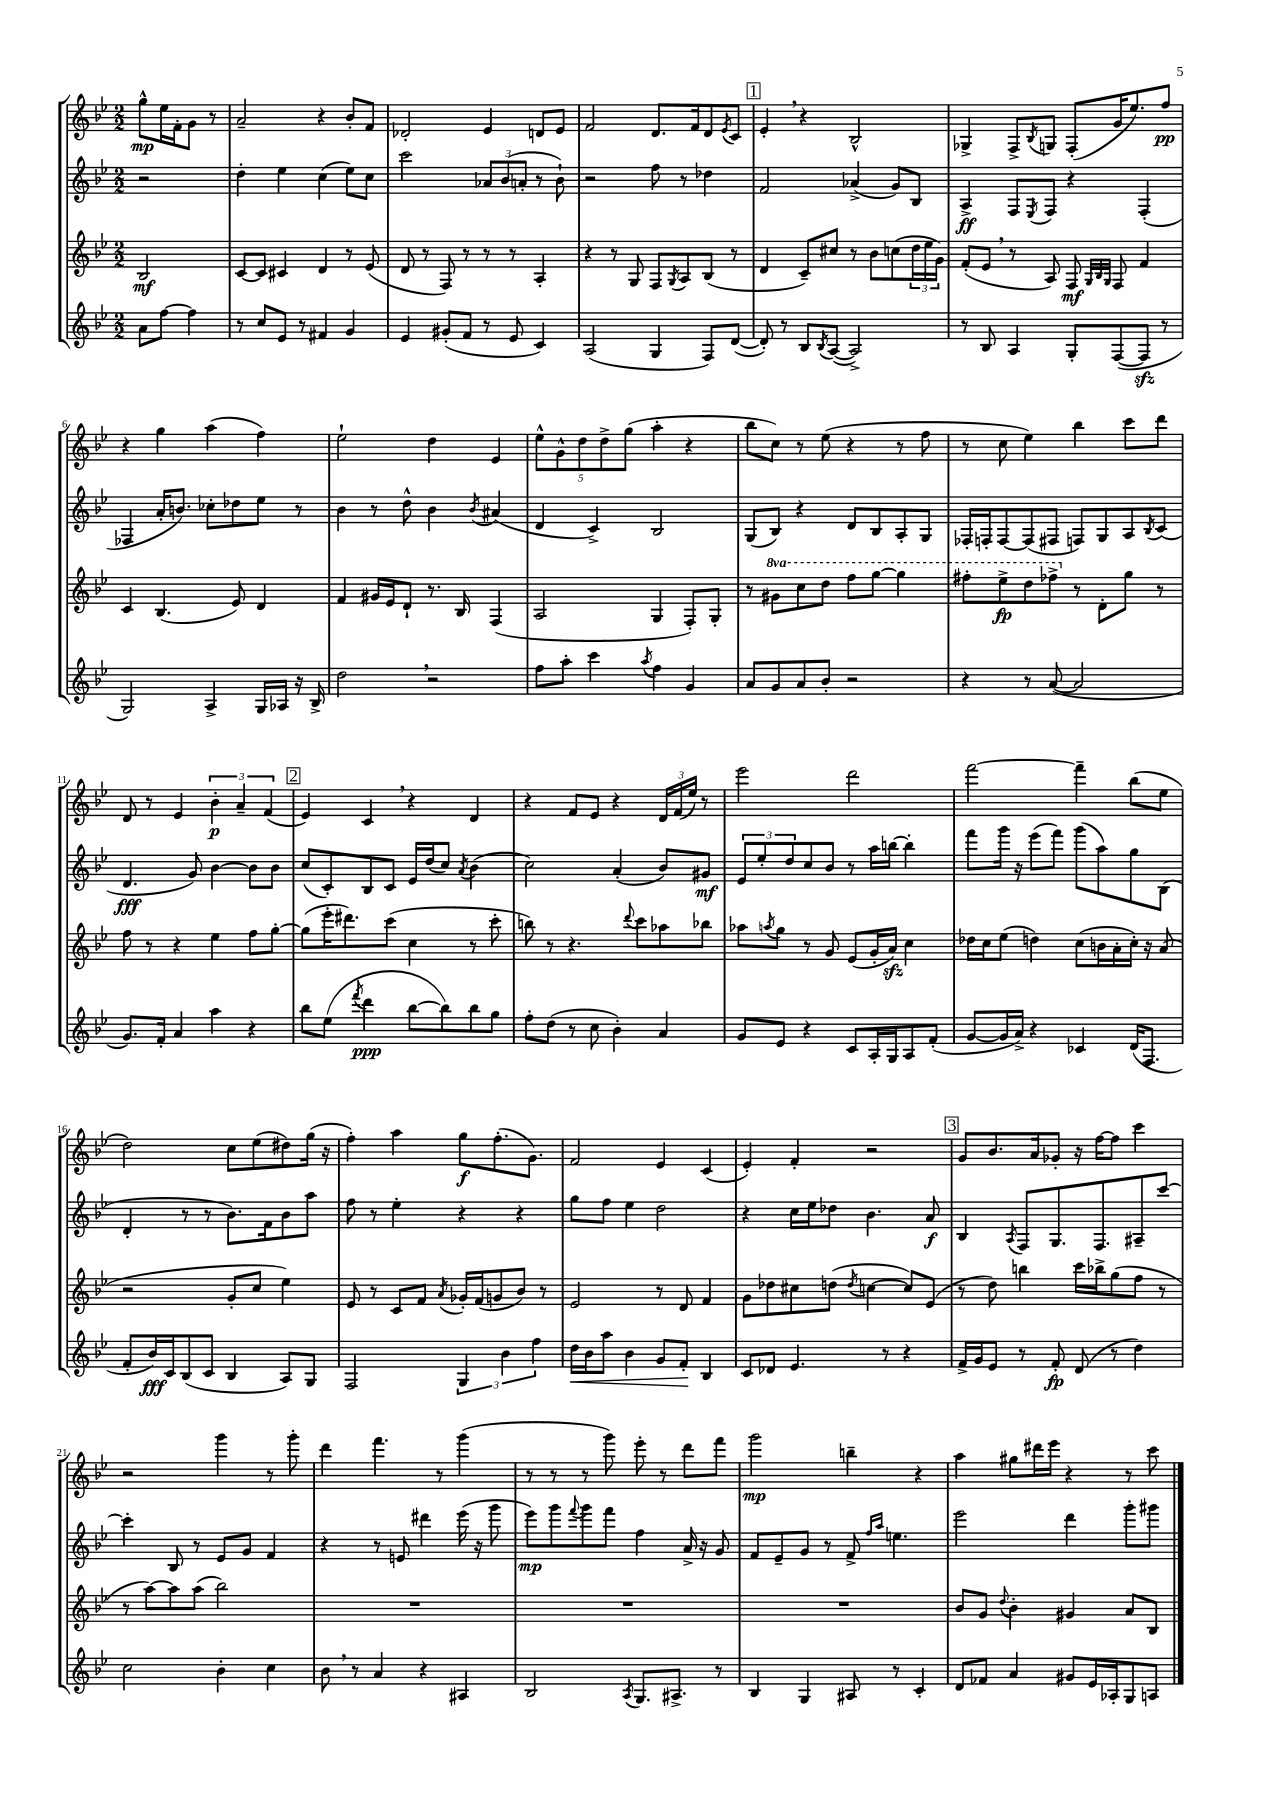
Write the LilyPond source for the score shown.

<<
\new StaffGroup <<
\new Staff = "s0" {
    \clef treble \key bes \major \numericTimeSignature \time 2/2 \partial 2
    g''8-^\mp ees''16 f'16-. g'8 r8 |
    a'2-- r4 bes'8-. f'8 |
    des'2-. ees'4 d'8 ees'8 |
    f'2 d'8. f'16 d'8 \acciaccatura { ees'8 } c'8 |
    \mark \markup { \box "1" } ees'4-. \breathe r4 bes2-^ |
    ges4-> f8-> \acciaccatura { bes8 } g8 f8-.( g'16 ees''8.) f''8\pp |
    r4 g''4 a''4( f''4) |
    ees''2-! d''4 ees'4 |
    \tuplet 5/4 { ees''8-^ g'8-^ d''8 d''8-> g''8( } a''4-. r4 |
    bes''8 c''8) r8 ees''8( r4 r8 f''8 |
    r8 c''8 ees''4) bes''4 c'''8 d'''8 |
    d'8 r8 ees'4 \tuplet 3/2 { bes'4-.\p a'4-- f'4( } |
    \mark \markup { \box "2" } ees'4) c'4 \breathe r4 d'4 |
    r4 f'8 ees'8 r4 \tuplet 3/2 { d'16 f'16( ees''16) } r8 |
    ees'''2 d'''2 |
    f'''2~ f'''4-- bes''8( ees''8 |
    d''2) c''8 ees''8( dis''8) g''16( r16 |
    f''4-.) a''4 g''8\f f''8.-.( g'8.) |
    f'2 ees'4 c'4( |
    ees'4-.) f'4-. r2 |
    \mark \markup { \box "3" } g'8 bes'8. a'16 ges'8-. r16 f''16~ f''8 c'''4 |
    r2 g'''4 r8 g'''8-. |
    d'''4 f'''4. r8 g'''4( |
    r8 r8 r8 g'''8) ees'''8-. r8 d'''8 f'''8 |
    g'''2\mp b''4-- r4 |
    a''4 gis''8 dis'''16 ees'''16 r4 r8 c'''8 \bar "|." |
}
\new Staff = "s1" {
    \clef treble \key bes \major \numericTimeSignature \time 2/2 \partial 2
    r2 |
    d''4-. ees''4 c''4( ees''8) c''8 |
    c'''2 \tuplet 3/2 { aes'8 bes'8( a'8-. } r8 bes'8-!) |
    r2 f''8 r8 des''4 |
    \mark \markup { \box "1" } f'2 aes'4->( g'8) bes8 |
    a4->\ff f8 \acciaccatura { ees8 } f8 r4 f4-.( |
    fes4 a'16-. b'8.) ces''8-. des''8 ees''8 r8 |
    bes'4 r8 d''8-^ bes'4 \acciaccatura { bes'8 } ais'4( |
    d'4 c'4->) bes2 |
    g8( bes8) r4 d'8 bes8 a8-. g8 |
    fes16-. f16-. f8~ f8( fis8 f8) g8 a8 \acciaccatura { bes8 } c'8( |
    d'4.\fff g'8) bes'4~ bes'8 bes'8 |
    \mark \markup { \box "2" } c''8( c'8-.) bes8 c'8 ees'16 d''16( c''8) \acciaccatura { a'8 } bes'4( |
    c''2) a'4-.( bes'8) gis'8\mf |
    \tuplet 3/2 { ees'8 ees''8-. d''8 } c''8 bes'8 r8 a''16 b''16~ b''4-. |
    f'''8 g'''16 r16 ees'''8( f'''8) g'''8( a''8) g''8 bes8( |
    d'4-. r8 r8 bes'8.) f'16 bes'8 a''8 |
    f''8 r8 ees''4-. r4 r4 |
    g''8 f''8 ees''4 d''2 |
    r4 c''16 ees''16 des''8 bes'4. a'8\f |
    \mark \markup { \box "3" } bes4 \acciaccatura { a8 } f8 g8. f8. ais8-- c'''8~ |
    c'''4-. bes8 r8 ees'8 g'8 f'4 |
    r4 r8 e'8 dis'''4 ees'''16( r16 g'''8 |
    ees'''8\mp) g'''8 \appoggiatura { f'''8 } g'''8 f'''8 f''4 a'16-> r16 g'8 |
    f'8 ees'8-- g'8 r8 f'8-> \grace { f''16 a''16 } e''4. |
    ees'''2 d'''4 g'''8-. gis'''8 \bar "|." |
}
\new Staff = "s2" {
    \clef treble \key bes \major \numericTimeSignature \time 2/2 \set Staff.ottavationMarkups = #ottavation-simple-ordinals \partial 2
    bes2\mf |
    c'8~ c'8 cis'4 d'4 r8 ees'8( |
    d'8 r8 f8) r8 r8 r8 a4-. |
    r4 r8 g8 f8 \acciaccatura { g8 } a8 bes8( r8 |
    \mark \markup { \box "1" } d'4 c'8--) cis''8 r8 bes'8 c''8( \tuplet 3/2 { d''16 ees''16 g'16) } |
    f'8-.( ees'8 \breathe r8 a8) f8\mf \grace { g32 bes32 g32 } f8 f'4 |
    c'4 bes4.( ees'8) d'4 |
    f'4 gis'16 ees'16 d'8-! r8. bes16 f4( |
    a2 g4 f8-.) g8-. |
    r8 \ottava #1 gis''8 c'''8 d'''8 f'''8 g'''8~ g'''4 |
    fis'''8-. ees'''8->\fp d'''8 fes'''8-> \ottava #0 r8 d'8-. g''8 r8 |
    f''8 r8 r4 ees''4 f''8 g''8~-. |
    \mark \markup { \box "2" } g''8( ees'''16-. dis'''8.) c'''8( c''4 r8 c'''8-. |
    b''8) r8 r4. \appoggiatura { d'''8 } c'''8 aes''8 bes''8 |
    aes''8 \acciaccatura { a''8 } g''8 r8 g'8 ees'8( g'16-. a'16\sfz) c''4 |
    des''16 c''16 ees''8( d''4) c''8( b'16 a'16-. c''16-.) r16 a'8( |
    r2 g'8-. c''8 ees''4) |
    ees'8 r8 c'8 f'8 \acciaccatura { a'8 } ges'16-. f'16( g'8 bes'8) r8 |
    ees'2 r8 d'8 f'4 |
    g'8 des''8 cis''8 d''8( \acciaccatura { d''8 } c''4~ c''8) ees'8( |
    \mark \markup { \box "3" } r8 d''8) b''4 c'''16 bes''16-> g''8( f''8 r8 |
    r8 a''8~) a''8 a''8( bes''2) |
    R1 |
    R1 |
    R1 |
    bes'8 g'8 \appoggiatura { d''8 } bes'4-. gis'4 a'8 bes8 \bar "|." |
}
\new Staff = "s3" {
    \clef treble \key bes \major \numericTimeSignature \time 2/2 \partial 2
    a'8 f''8~ f''4 |
    r8 c''8 ees'8 r8 fis'4 g'4 |
    ees'4 gis'8-.( f'8 r8 ees'8 c'4) |
    a2( g4 f8) d'8~( |
    \mark \markup { \box "1" } d'8-.) r8 bes8 \acciaccatura { bes8 } a8~( a2->) |
    r8 bes8 a4 g8-. f8~( f8\sfz r8 |
    g2) a4-> g16 aes16 r16 bes16-> |
    d''2 \breathe r2 |
    f''8 a''8-. c'''4 \acciaccatura { a''8 } f''4 g'4 |
    a'8 g'8 a'8 bes'8-. r2 |
    r4 r8 a'8~( a'2 |
    g'8.) f'16-. a'4 a''4 r4 |
    \mark \markup { \box "2" } bes''8 ees''8( \acciaccatura { f'''8 } d'''4\ppp bes''8~ bes''8) bes''8 g''8 |
    f''8-. d''8( r8 c''8 bes'4-.) a'4 |
    g'8 ees'8 r4 c'8 a16-. g16 a8 f'8-.( |
    g'8~ g'16 a'16->) r4 ces'4 d'16( f8. |
    f'8-. bes'16\fff) c'16 bes8( c'8 bes4 a8) g8 |
    f2 \tuplet 3/2 { g4 bes'4 f''4 } |
    d''16\< bes'16 a''8 bes'4 g'8 f'8-.\! bes4 |
    c'8 des'8 ees'4. r8 r4 |
    \mark \markup { \box "3" } f'16-> g'16 ees'8 r8 f'8-.\fp d'8( r8 d''4) |
    c''2 bes'4-. c''4 |
    bes'8 \breathe r8 a'4 r4 ais4 |
    bes2 \acciaccatura { a8 } g8. ais8.-> r8 |
    bes4 g4 ais8 r8 c'4-. |
    d'8 fes'8 a'4 gis'8 ees'16 aes16-. g8 a8 \bar "|." |
}
>>
>>
